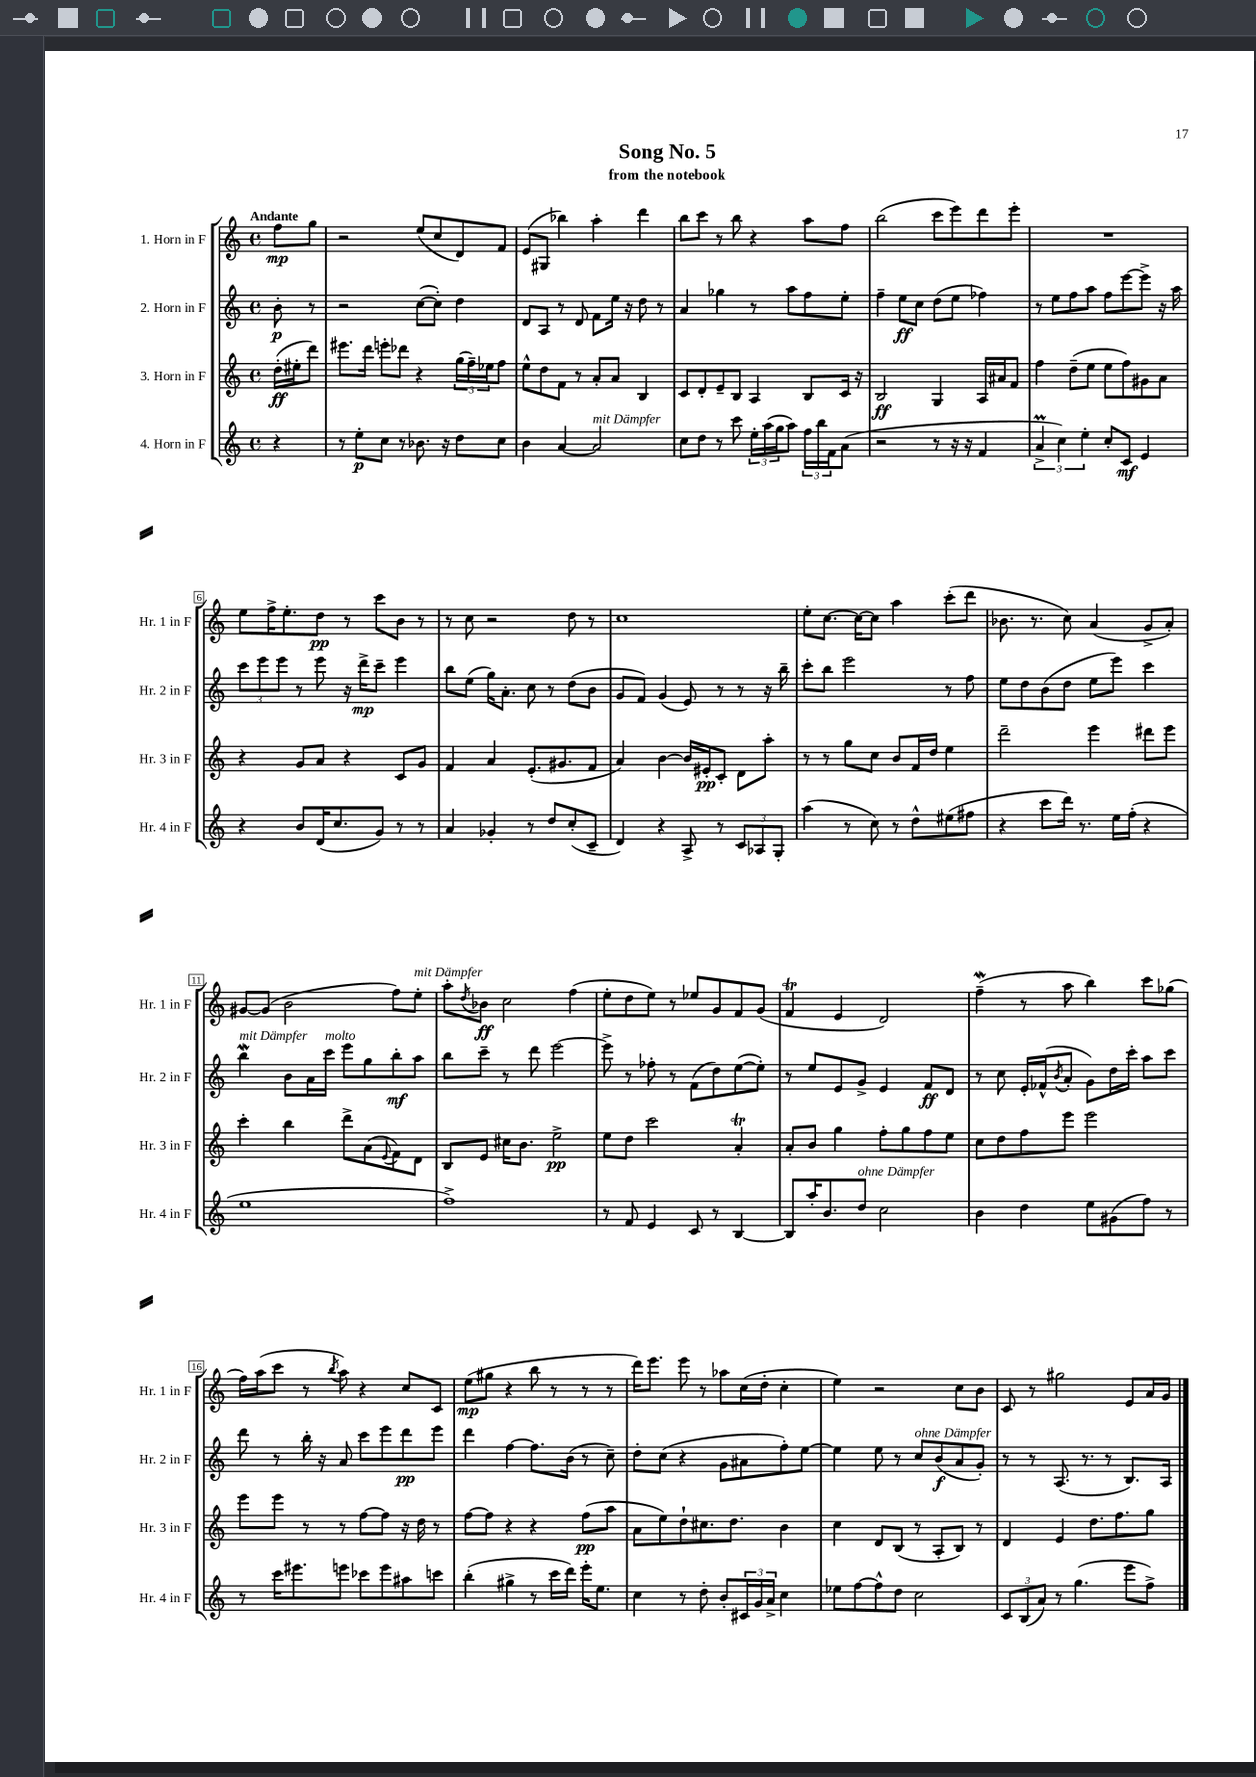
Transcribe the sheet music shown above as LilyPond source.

\header { title = "Song No. 5" subtitle = "from the notebook" }
<<
\new StaffGroup <<
\new Staff = "s0" \with { instrumentName = "1. Horn in F" shortInstrumentName = "Hr. 1 in F" } {
    \clef treble \key c \major \defaultTimeSignature \time 4/4 \partial 4 \tempo "Andante"
    f''8\mp g''8 |
    r2 e''8( c''8 d'8) f'8 |
    e'8( gis8 bes''4) a''4-. d'''4 |
    b''8 c'''8 r8 b''8 r4 a''8 f''8 |
    b''2( c'''8 e'''8) d'''8 e'''8-. |
    R1 |
    e''8 f''16-> e''8.-. d''8\pp r8 c'''8 b'8 r8 |
    r8 c''8 r2 d''8 r8 |
    c''1 |
    e''8-. c''8.~ c''16~ c''8 a''4 c'''8-.( d'''8 |
    bes'8. r8. c''8) a'4( g'8-> a'8-.) |
    gis'8~ gis'8( b'2 f''8) e''8-.^\markup { \italic "mit Dämpfer" } |
    a''8-. \acciaccatura { d''8 } bes'8\ff c''2 f''4( |
    e''8-. d''8 e''8) r8 ees''8 g'8 f'8 g'8( |
    f'4\trill e'4 d'2) |
    f''4--\mordent( r8 a''8 b''4) c'''8 ges''8( |
    f''16) a''16( c'''8 r8 \acciaccatura { b''8 } a''8) r4 c''8 c'8 |
    e''8\mp( gis''8 r4 b''8 r8 r8 r8 |
    d'''16) e'''8. e'''8 r8 aes''8 c''16( d''16-. c''4-. |
    e''4) r2 c''8 b'8 |
    c'8 r8 gis''2 e'8 a'16 g'16 \bar "|." |
}
\new Staff = "s1" \with { instrumentName = "2. Horn in F" shortInstrumentName = "Hr. 2 in F" } {
    \clef treble \key c \major \defaultTimeSignature \time 4/4 \partial 4
    b'8-.\p r8 |
    r2 c''8~( c''8-.) d''4 |
    d'8 a8 r8 d'8 f'8 e''16 r16 d''8 r8 |
    a'4 ges''4 r8 a''8 f''8 e''8-. |
    f''4-- e''8\ff c''8 d''8( e''8 fes''4) |
    r8 e''8 f''8 a''8 f''8 e'''8~ e'''8-> r16 a''16 |
    \tuplet 3/2 { c'''8 e'''8 e'''8 } r8 e'''8 r16 d'''16->\mp c'''8-- e'''4 |
    b''8 e''8( g''16) a'8.-. c''8 r8 d''8( b'8 |
    g'8 f'8) g'4( e'8) r8 r8 r16 b''16-- |
    c'''8-. b''8 e'''2 r8 f''8 |
    e''8 d''8 b'8( d''8 e''8 e'''8) c'''4 |
    b''4\mordent^\markup { \italic "mit Dämpfer" } b'8 a'16 c'''16^\markup { \italic "molto" } e'''8 g''8 b''8-.\mf a''8 |
    b''8 c'''8-- r8 d'''8 e'''2~ |
    e'''8-> r8 fes''8-. r8 f'8( d''8) e''8~( e''8-.) |
    r8 e''8 e'8 g'8-> e'4 f'8\ff d'8 |
    r8 c''8 e'16-. fes'16-^( \acciaccatura { b'8 } a'8-. g'8) d''16 c'''16-. a''8 c'''8 |
    d'''8 r8 b''16-. r16 a'8 c'''8 e'''8 d'''8\pp e'''8 |
    d'''4 f''4~ f''8. b'16( r8 c''8--) |
    d''8-. c''8( r4 g'8 ais'8 f''8-.) e''8~ |
    e''4 e''8 r8 c''8^\markup { \italic "ohne Dämpfer" } b'8\f( a'8 g'8-.) |
    r8 r8 a8.( r8. r8 b8.) a16 \bar "|." |
}
\new Staff = "s2" \with { instrumentName = "3. Horn in F" shortInstrumentName = "Hr. 3 in F" } {
    \clef treble \key c \major \defaultTimeSignature \time 4/4 \partial 4
    d''16-.\ff( eis''16-. d'''8) |
    eis'''8. d'''16 e'''8-. des'''8 r4 \tuplet 3/2 { g''16( f''16--) ees''16 } f''8 |
    e''8-^ d''8 f'8 r8 a'8-. a'8 b4 |
    c'8 d'8-. e'8-- b8 a4 b8 c'16 r16 |
    b2\ff g4 a16 ais'16 f'8 |
    f''4 d''8--( e''8 e''8 f''8) gis'8 a'8 |
    r4 g'8 a'8 r4 c'8 g'8 |
    f'4 a'4 e'8.-.( gis'8. f'8 |
    a'4) b'4~ b'16 eis'16-.\pp c'8-. d'8 a''8-. |
    r8 r8 g''8 c''8 b'8 f'16 d''16 e''4 |
    d'''2-- e'''4 dis'''8 e'''8 |
    c'''4-. b''4 d'''8-> a'8( \appoggiatura { e'8 } f'8) d'8 |
    b8 e'8 cis''16 b'8. e''2->\pp |
    e''8 d''8 c'''2 a'4-.\trill |
    a'8-. b'8 g''4 f''8-. g''8 f''8 e''8 |
    c''8 d''8 f''8 e'''8 e'''2 |
    e'''8 e'''8 r8 r8 f''8~ f''8 r16 d''16 r8 |
    f''8~ f''8 r4 r4 f''8\pp( a''8 |
    a'8 e''8) d''8-! cis''8. d''8. b'4 |
    c''4 d'8 b8( r8 a8-. b8) r8 |
    d'4 e'4 d''8. f''8. g''8 \bar "|." |
}
\new Staff = "s3" \with { instrumentName = "4. Horn in F" shortInstrumentName = "Hr. 4 in F" } {
    \clef treble \key c \major \defaultTimeSignature \time 4/4 \partial 4
    r4 |
    r8 e''8-.\p c''8 r8 bes'8. r16 d''8 c''8 |
    b'4 a'4~ a'2^\markup { \italic "mit Dämpfer" } |
    c''8 d''8 r8 c'''8 \tuplet 3/2 { e''16-. a''16( g''16 } a''8) \tuplet 3/2 { f''16 b''16 f'16 } a'8( |
    r2 r8 r16 r16 f'4 |
    \tuplet 3/2 { a'4->\prall c''4) e''4-. } c''8-. c'8\mf e'4 |
    r4 b'8 d'16( c''8. g'8) r8 r8 |
    a'4 ges'4-. r8 d''8 c''8-.( c'8-- |
    d'4) r4 a8-> r8 \tuplet 3/2 { c'8 aes8 g8-. } |
    a''4( r8 c''8) r8 d''8-^ eis''8( fis''8 |
    r4 c'''8 d'''16) r8. e''16 f''16-.( r4 |
    e''1 |
    f''1->) |
    r8 f'8 e'4 c'8 r8 b4~ |
    b8 a''16-. b'8. d''8^\markup { \italic "ohne Dämpfer" } c''2 |
    b'4 d''4 e''8 gis'8( f''8) r8 |
    r8 c'''16 eis'''8. e'''8 ces'''8 e'''8 ais''8 c'''8 |
    b''4-.( gis''4-> r8 c'''16 d'''16) e'''16-. e''8. |
    c''4 r8 d''8-. b'8-. \tuplet 3/2 { cis'16 g'16 a'16-> } c''4 |
    ees''8 f''8~ f''8-^ d''8 c''2 |
    \tuplet 3/2 { c'8 b8( a'8) } r8 g''4.( e'''8 f''8->) \bar "|." |
}
>>
>>
\layout { \context { \Score \override BarNumber.stencil = #(make-stencil-boxer 0.1 0.3 ly:text-interface::print) } }
